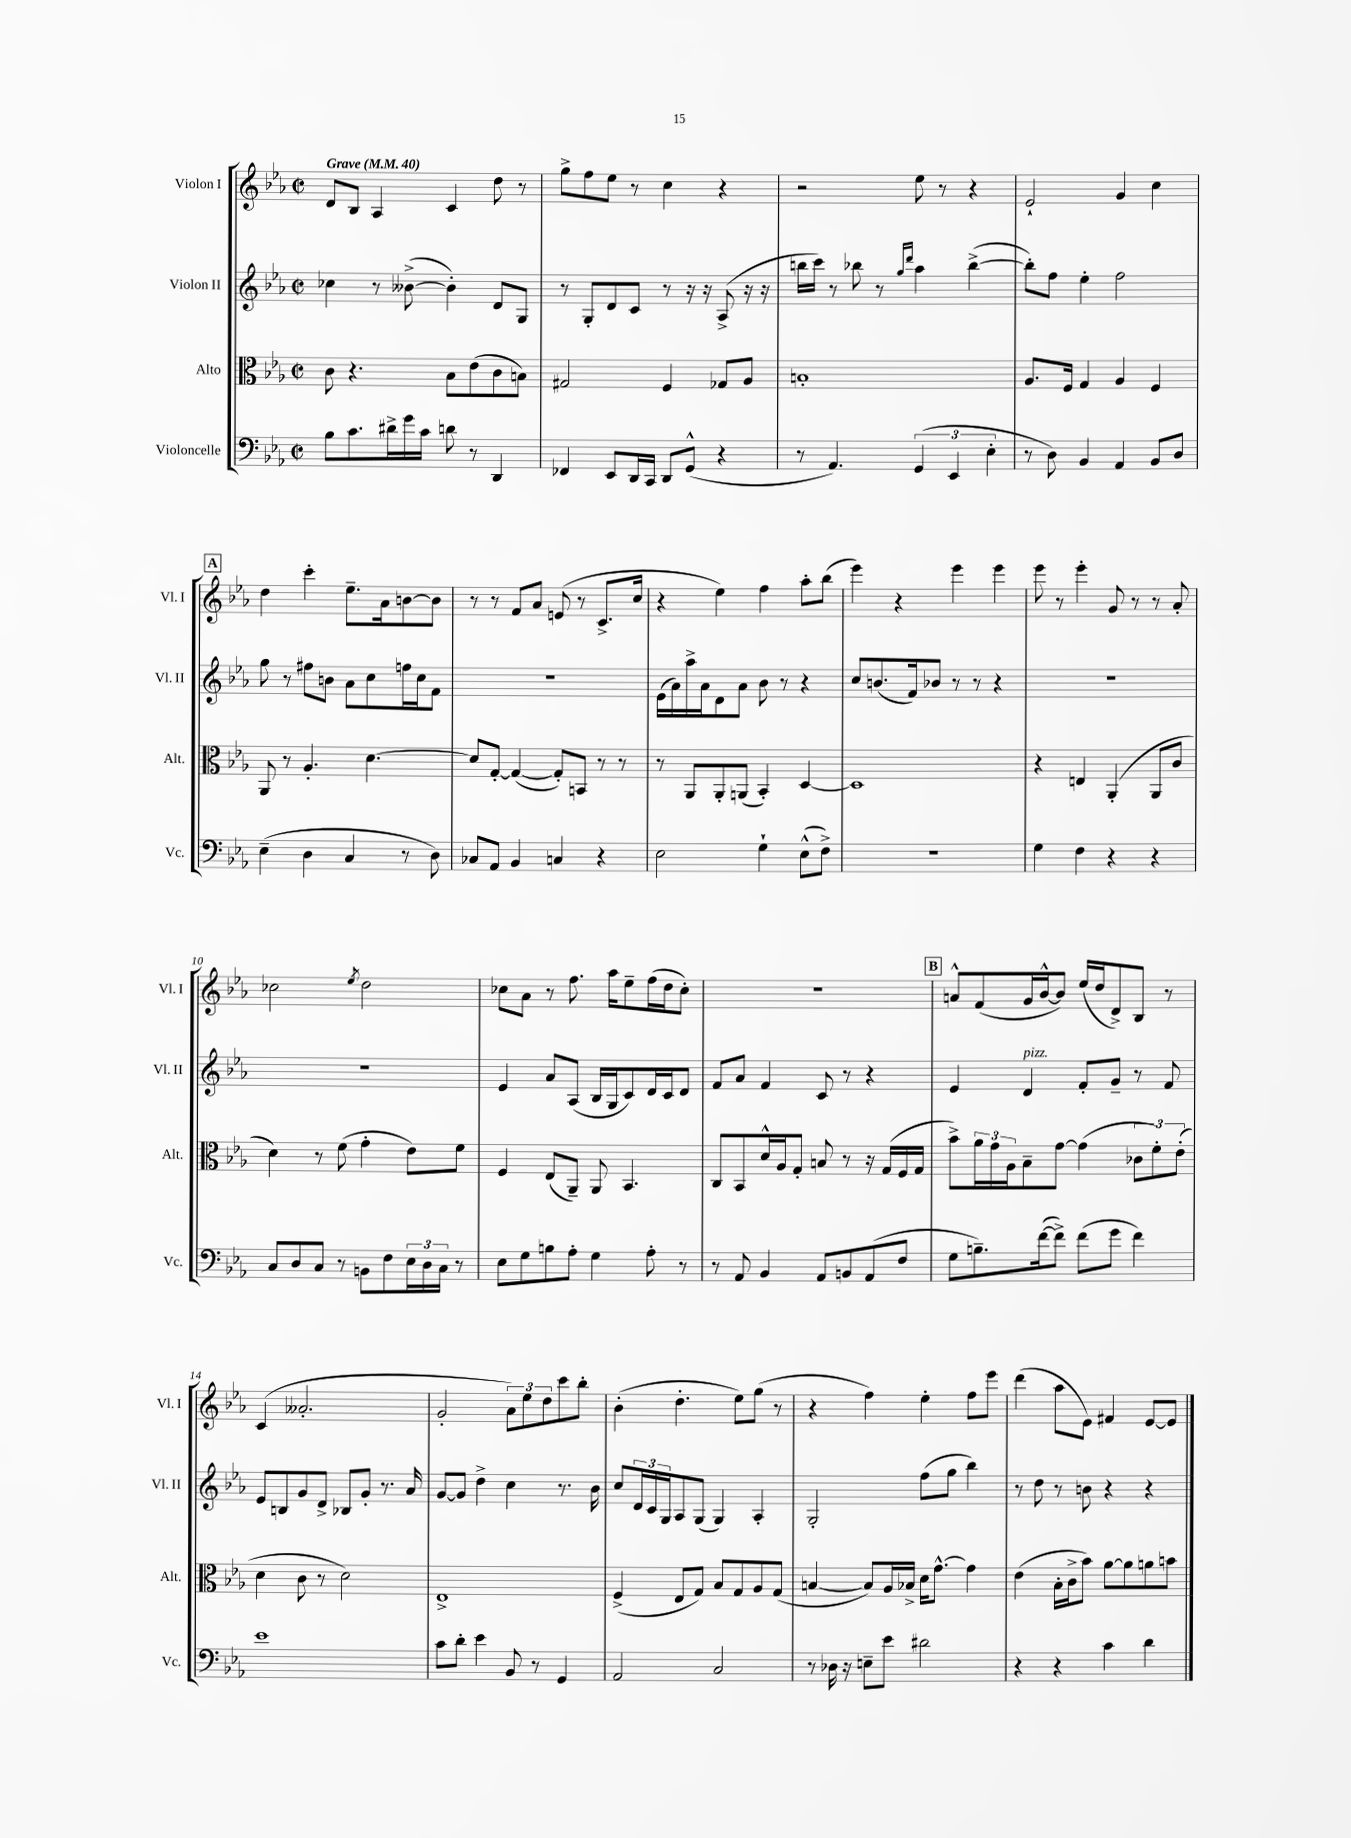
<<
\new StaffGroup <<
\new Staff = "s0" \with { instrumentName = "Violon I" shortInstrumentName = "Vl. I" } {
    \clef treble \key ees \major \defaultTimeSignature \time 2/2 \tempo "Grave" 4 = 40
    d'8 bes8 aes4 c'4 d''8 r8 |
    g''8-> f''8 ees''8 r8 c''4 r4 |
    r2 ees''8 r8 r4 |
    ees'2-! g'4 c''4 |
    \mark \markup { \box "A" } d''4 c'''4-. ees''8.-- aes'16 b'8~ b'8 |
    r8 r8 f'8 aes'8 e'8( r8 c'8.-> c''16 |
    r4 ees''4) f''4 aes''8-. bes''8( |
    ees'''4) r4 ees'''4 ees'''4 |
    ees'''8 r8 ees'''4-. g'8 r8 r8 aes'8-. |
    ces''2 \acciaccatura { ees''8 } d''2 |
    ces''8 aes'8 r8 f''8. aes''16 ees''8-- f''16( d''16 ces''8-.) |
    R1 |
    \mark \markup { \box "B" } a'8-^ f'8( g'16 bes'16~-^ bes'8) ees''16( d''16 d'8->) bes8 r8 |
    c'4( aeses'2.-. |
    g'2-. \tuplet 3/2 { aes'8) ees''8 d''8 } c'''8 bes''8-. |
    bes'4-.( d''4.-. ees''8) g''8( r8 |
    r4 f''4) ees''4-. f''8 ees'''8 |
    d'''4( aes''8 ees'8) fis'4 ees'8~ ees'8 \bar "|." |
}
\new Staff = "s1" \with { instrumentName = "Violon II" shortInstrumentName = "Vl. II" } {
    \clef treble \key ees \major \defaultTimeSignature \time 2/2
    ces''4 r8 beses'8~->( beses'4-.) d'8 g8 |
    r8 g8-. d'8 c'8 r8 r16 r16 aes8->( r16 r16 |
    b''16 c'''16) r8 bes''8 r8 \grace { g''16 d'''16 } aes''4 bes''4~->( |
    bes''8-.) f''8 ees''4-. f''2 |
    \mark \markup { \box "A" } g''8 r8 fis''8 b'8 aes'8 c''8 f''16 c''16 f'8 |
    r1 |
    ees'16( aes'16) aes''16-> aes'16 d'8 aes'8 bes'8 r8 r4 |
    c''8 b'8.( f'16) bes'8 r8 r8 r4 |
    R1 |
    R1 |
    ees'4 aes'8 aes8( bes16 g16 c'8) d'16 c'16 d'8 |
    f'8 aes'8 f'4 c'8 r8 r4 |
    \mark \markup { \box "B" } ees'4 d'4^\markup { \italic "pizz." } f'8-. g'8-- r8 f'8 |
    ees'8 b8 g'8 d'8-> bes8 g'8-. r8. aes'16 |
    g'8~ g'8 d''4-> c''4 r8. bes'16 |
    c''8 \tuplet 3/2 { d'16 c'16 g16 } aes8 g8( g4) aes4-. |
    g2-. f''8( g''8 bes''4) |
    r8 d''8 r8 b'8 r4 r4 \bar "|." |
}
\new Staff = "s2" \with { instrumentName = "Alto" shortInstrumentName = "Alt." } {
    \clef alto \key ees \major \defaultTimeSignature \time 2/2
    c'8 r4. bes8 ees'8( c'8 b8) |
    gis2 f4 ges8 aes8 |
    b1-. |
    aes8. f16 g4 aes4 f4 |
    \mark \markup { \box "A" } aes,8 r8 aes4.-. d'4.~ |
    d'8 g8~-. g4~( g8-.) b,8 r8 r8 |
    r8 aes,8 aes,8-. a,8( bes,4-.) d4~ |
    d1 |
    r4 e4 aes,4-.( aes,8 c'8 |
    d'4) r8 f'8( g'4-. ees'8) f'8 |
    f4 ees8( aes,8--) aes,8 bes,4. |
    c8 bes,8 d'16-^ aes16 g8-. b8 r8 r16 g16( f16 g16 |
    \mark \markup { \box "B" } bes'8->) \tuplet 3/2 { aes'16 g'16 aes16 } bes8-- g'8~ g'4( \tuplet 3/2 { ces'8 f'8-.) ees'8-.( } |
    d'4 c'8 r8 d'2) |
    ees1-> |
    f4->( ees8 g8) bes8 g8 aes8 g8( |
    b4~ b8) aes16 bes16-> d'16 g'8.~-^ g'4 |
    ees'4( bes16-. c'16-> bes'8) aes'8~ aes'8 a'8 b'8 \bar "|." |
}
\new Staff = "s3" \with { instrumentName = "Violoncelle" shortInstrumentName = "Vc." } {
    \clef bass \key ees \major \defaultTimeSignature \time 2/2
    bes8 c'8. dis'16-> g'16 c'16 d'8 r8 d,4 |
    fes,4 ees,8 d,16 c,16 d,8 g,8-^( r4 |
    r8 aes,4.) \tuplet 3/2 { g,4( ees,4 ees4-. } |
    r8 d8) bes,4 aes,4 bes,8 d8 |
    \mark \markup { \box "A" } ees4--( d4 c4 r8 d8) |
    ces8 aes,8 bes,4 c4 r4 |
    ees2 g4-! ees8-^( f8->) |
    R1 |
    g4 f4 r4 r4 |
    c8 d8 c8 r8 b,8 f8 \tuplet 3/2 { ees16 d16 c16 } r8 |
    ees8 g8 b8 aes8-. g4 aes8-. r8 |
    r8 aes,8 bes,4 aes,8 b,8 aes,8( f8 |
    \mark \markup { \box "B" } g8 b8.--) f'16~( f'8->) f'8( g'8 f'4) |
    ees'1 |
    c'8 d'8-. ees'4 bes,8 r8 g,4 |
    aes,2 c2 |
    r8 des16 r16 e8-- ees'8 dis'2 |
    r4 r4 c'4 d'4 \bar "|." |
}
>>
>>
